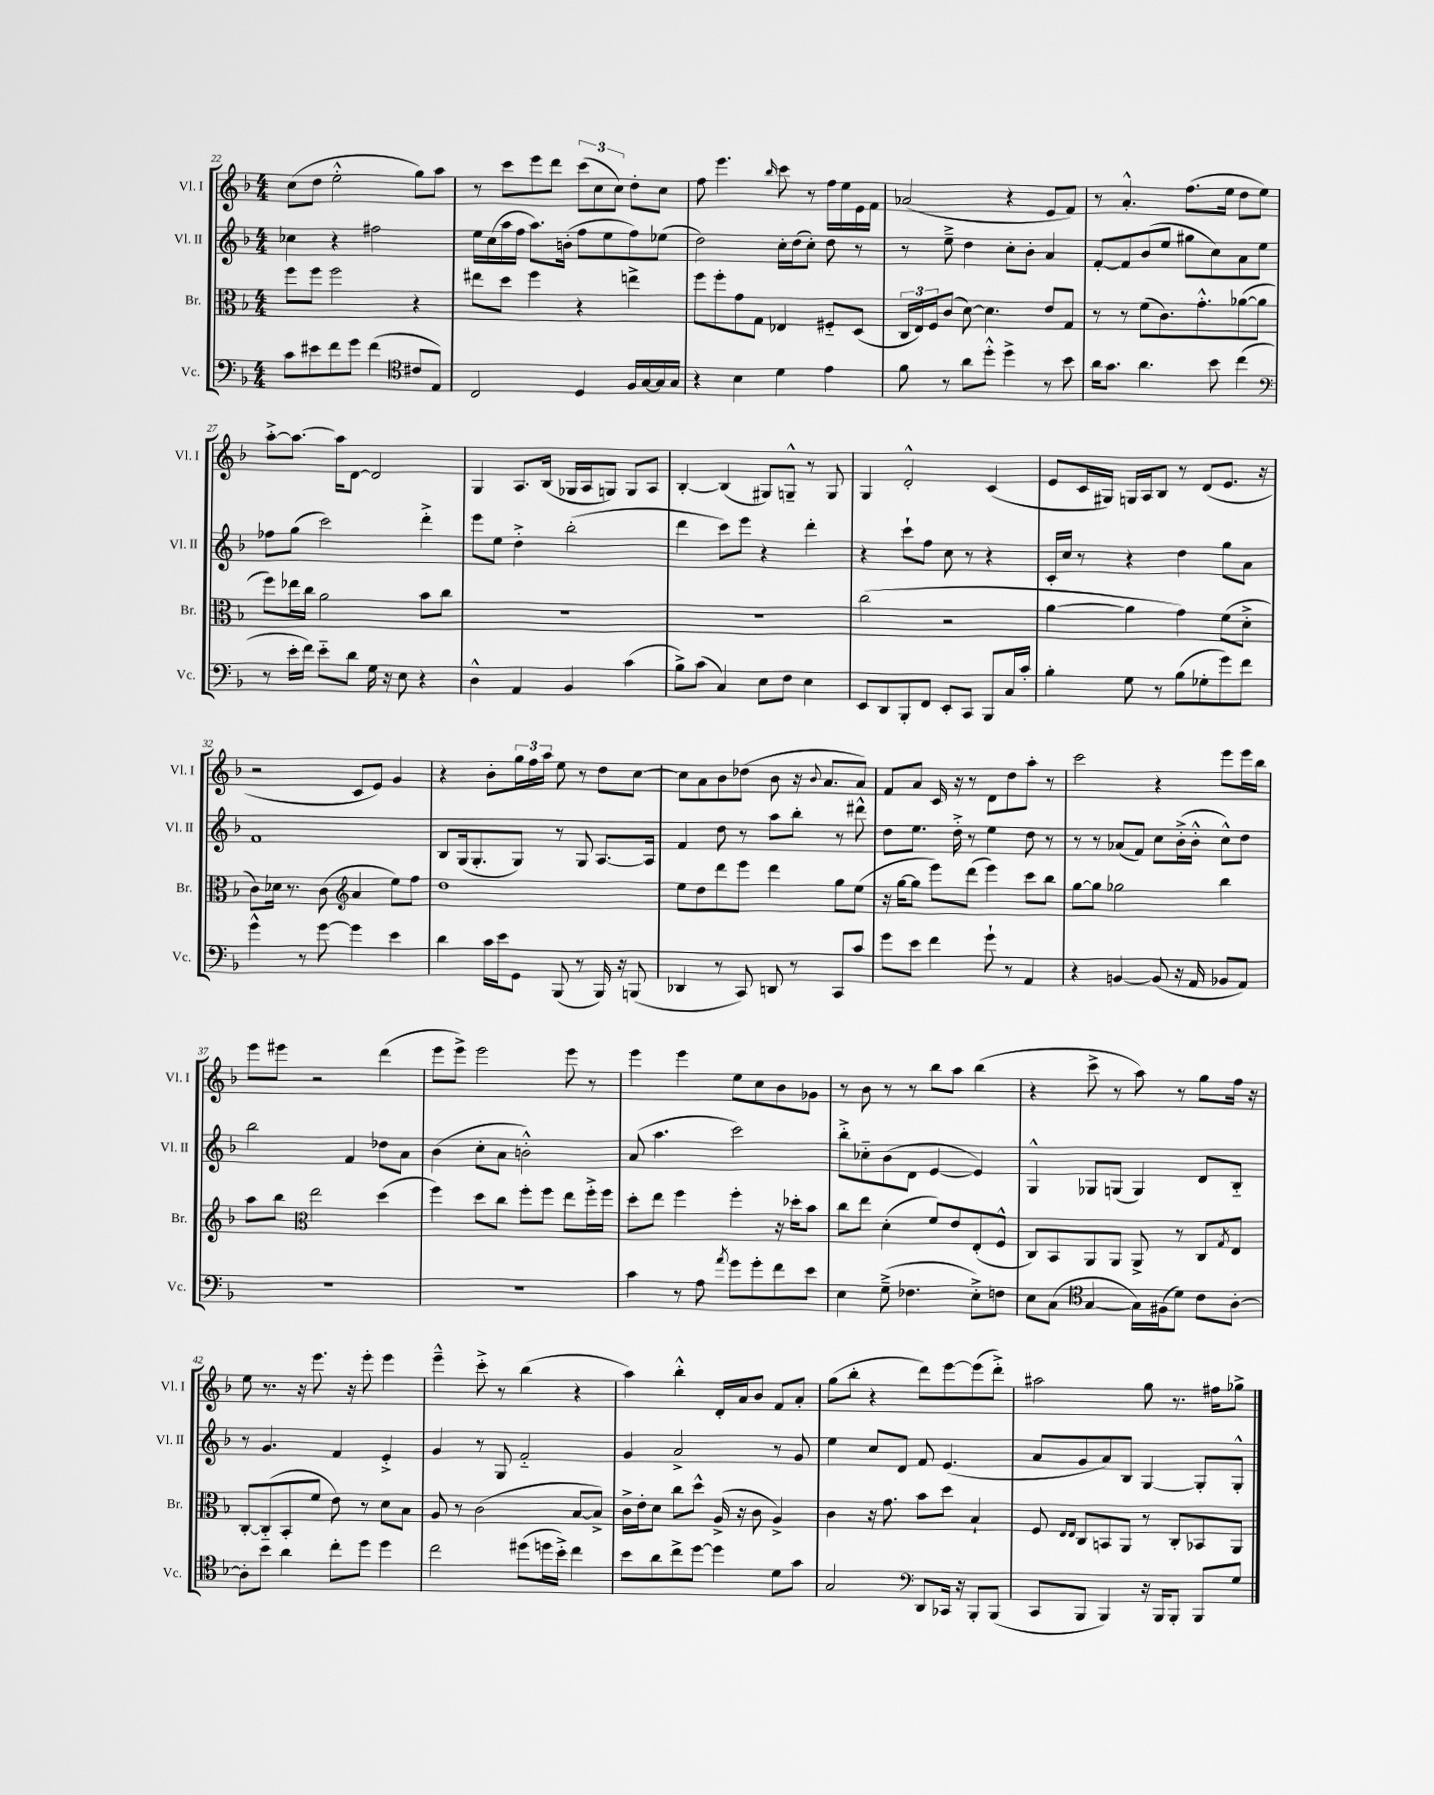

**kern	**kern	**kern	**kern
*staff4	*staff3	*staff2	*staff1
*clefF4	*clefC3	*clefG2	*clefG2
*k[b-]	*k[b-]	*k[b-]	*k[b-]
*M4/4	*M4/4	*M4/4	*M4/4
8c\L	8ff\L	4cc-\	(8cc\L
8e#\	8ff\J	.	8dd\J
8f\	2ff\	4r	2ee'^^\
8g\J	.	.	.
(4f\	.	2ff#\	.
*clefC4	*	*	*
8c#/L	4r	.	8gg\L)
8E/J)	.	.	8aa\J
=	=	=	=
2C/	8ee#\L	16ee\LL	8r
.	.	(16cc\	.
.	8dd\J	16aa\	8ccc\L
.	.	16ff\JJ	.
.	4ff\	8.aa\L)	8eee\
.	.	.	8ddd\J
.	.	(16b'\Jk	.
4D/	4r	8ff\L	(12ccc\L
.	.	.	12cc\
.	.	8ee\	.
.	.	.	12cc\J)
16F/LL	4ee^\	8ff\)	8dd'\L
[16G/	.	.	.
16G/]	.	(8ee-\J	8cc\J
16G/JJ	.	.	.
=	=	=	=
4r	8ff\L	2dd\)	8ff\
.	8ff'\	.	4.eee\
4B-\	8g\	.	.
.	8G\J	.	.
.	.	.	16qqbb-/
4d\	4E-/	16cc'\LL	8ccc\
.	.	(16dd\J	.
.	.	8cc'\J)	8r
4e\	8F#'~/L	8dd\	16ff\LL
.	.	.	16ee\
.	(8D/J	8r	16e\
.	.	.	16f\JJ
=	=	=	=
8f\	24C/LL	8r	(2a-/
.	24E/)	.	.
.	24F/J	.	.
8r	(8c/J	8ee~^\	.
8a\L	[8d\)	4dd\	.
8dd'^^\J	4.d\]	.	.
4dd^\	.	8cc'\L	4r
.	.	8b-'\J	.
8r	8e/L	4a/	8e/L
8b-\	8G/J	.	8f/J)
=	=	=	=
16a\LK	8r	[8f'/L	8r
8.g\J	.	.	.
.	8r	8f/]	4.a'^^/
4.a\	(8f\L	(8b-/	.
.	8.c\)	8ee/J	.
.	.	8gg#\L	(8.ff\L
.	8.g'^^\	.	.
8b-\	.	8cc\)	.
.	.	.	16ee\Jk
(4cc\	([8a-\	8a\	8dd\L
.	8a-\]J	8ee\J	8ee\J)
=	=	=	=
*clefF4	*	*	*
8r	8ff\L)	8ff-\L	[8aa'^\L
16e'\LL	16ee-\L	(8gg\J	8.aa\_J
16f\JJ)	16cc\JJ	.	.
8e'~\L	2a\	2ccc\)	.
.	.	.	16aa\]LK
8d\J	.	.	[8d\J
16G\	.	.	2d/]
16r	.	.	.
8E\	.	.	.
4r	8b-\L	4ddd'^\	.
.	8cc\J	.	.
=	=	=	=
4D^^\	1r	8eee\L	4G/
.	.	8ee\J	.
4AA/	.	4dd'^\	8.A/L
.	.	.	(16B-/Jk
4BB-/	.	(2bb-'\	16G-/LL
.	.	.	16A/J
.	.	.	8G/J)
(4c\	.	.	8G/L
.	.	.	8A/J
=	=	=	=
8B-^\L)	1r	4ddd\	[4B-'/
(8c\J	.	.	.
4C/)	.	8ccc\L)	(4B-/]
.	.	8eee\J	.
8E\L	.	4r	8G#/L)
8F\J	.	.	8G~^^/J
4E\	.	4ddd'\	8r
.	.	.	8G/
=	=	=	=
8EE/L	(2cc\	4r	4G/
8DD/	.	.	.
8BBB-'/	.	8ccc`\L	2d'^^/
8FF/J	.	8ff\J	.
8EE'/L	2r	8cc\	.
8CC/J	.	8r	.
8BBB-/L	.	4r	(4c/
16C/L	.	.	.
16c'/JJ	.	.	.
=	=	=	=
4B-'\	[4a\	16c'/LL	8e/L
.	.	16cc/JJ	.
.	.	8r	16c/L
.	.	.	16G#/JJ)
8G\	4a\]	4r	16G/LL
.	.	.	16A/J
8r	.	.	8B-/J
(8B-\L	4g\)	4dd\	8r
8G-'\	.	.	(8d/L
8g\)	(8f\L	8gg\L	8.e/J
8f\J	8d'^\J	8a\J	.
.	.	.	16r
=	=	=	=
4g^^\	8c\L)	1f	2r
.	16d-\Jk	.	.
.	8.r	.	.
8r	.	.	.
[8g\	(8c\	.	.
*	*clefG2	*	*
4g\]	4a/	.	8c/L
.	.	.	8e/J)
4e\	8ee\L)	.	4g/
.	8ff\J	.	.
=	=	=	=
4d\	1dd	8B-/L	4r
.	.	(16G/k	.
.	.	8.G'/	.
16c\LL	.	.	8b-'\L
16e\J	.	.	.
8GG\J	.	8G/J)	24gg\L
.	.	.	24ff\
.	.	.	24aa\JJ
(8BBB-/	.	8r	8ee\
8r	.	8G/	8r
16BBB-/)	.	[8.A/L	8dd\L
16r	.	.	.
(8BBB/	.	.	[8cc\J
.	.	16A/]Jk	.
=	=	=	=
4DD-/	8ee\L	4f/	8cc\]L
.	8dd\	.	8a\
8r	8ddd\	8dd\	8b-\
8CC/)	8eee\J	8r	(8dd-\J
8DD/	4ddd\	8aa\L	8b-\
8r	.	8bb-'\J	16r
.	.	.	8qqb-/
.	.	.	8.a/L
8CC/L	8gg\L	8r	.
8c/J	(8ee\J	8ddd#^^\	8a/J)
=	=	=	=
8g\L	16r	8dd\L	8f/L
.	[16gg\LK	.	.
8e\J	8gg\]J	8.ee\J	8a/J
4f\	8eee\L)	.	16c/
.	.	16dd'^\	16r
.	(8ddd\J	8r	8r
8g`\	4eee\)	4ee\	8d\L
8r	.	.	8dd\
4AA/	8ccc\L	8dd\	8aa'\J
.	8bb-\J	8r	8r
=	=	=	=
4r	[8gg\L	8r	2ccc\
.	8gg\]J	8r	.
[4BB/	2gg-\	(8a-/L	.
.	.	8f/J)	.
(8BB/]	.	8cc\L	4r
16r	.	(16b-'^\L	.
16AA/	.	16b-'^^\JJ	.
8BB-/L	4bb-\	8cc^^\L)	8eee\L
8AA/J)	.	8dd\J	16eee\L
.	.	.	16bb-\JJ
=	=	=	=
1r	8aa\L	2bb-\	8eee\L
.	8bb-\J	.	8eee#\J
*	*clefC3	*	*
.	2ee\	.	2r
.	.	4f/	.
.	(4dd\	8dd-\L	(4ddd\
.	.	8a\J	.
=	=	=	=
1r	4ff\)	(4b-\	8eee\L
.	.	.	8eee^\J)
.	8dd\L	8cc'\L	2eee\
.	8cc\J	8a\J	.
.	8ff'\L	2b'^^\)	.
.	8ff\J	.	.
.	8ee\L	.	8eee\
.	16ff'^\L	.	8r
.	16ff\JJ	.	.
=	=	=	=
4c\	8dd'\L	(8a/	4eee\
.	8ee\J	4.aa\	.
8r	4ff\	.	4eee\
8A\	.	.	.
8qa/	.	.	.
8g\L	4ff'\	2ccc\)	8ee\L
8g'\	.	.	8cc\
8f\	16r	.	8b-\
.	16dd-'\LK	.	.
8e\J	8b-\J	.	8g-\J
=	=	=	=
4E\	8cc\L	8bb-'^\L	8r
.	8ee\J	8cc-'~\	8b-\
(8G~^\	(4d'\	(8b-\	8r
4.F-\	.	8d\J	8r
.	8f/L)	[4e/	8bb-\L
.	8e/	.	8aa\J
8E'^\L)	(8E'/	4e/])	(4bb-\
8F\J	8F^^/J	.	.
=	=	=	=
8E\L	8C/L)	4G^^/	4r
(8C\J	8BB-/	.	.
*clefC4	*	*	*
[4G/	8AA/	8G-/L	8ccc^\
.	8AA/J	(8G/J	8r
16G\]LL)	8AA^/	4G/)	8aa\)
(16F#\J	.	.	.
8d\J)	8r	.	8r
8c\L	8C/L	8d/L	8gg\L
.	8qG/	.	.
[8A'\J	8E/J	8B-'~/J	16ff\Jk
.	.	.	16r
=	=	=	=
8A'\]L	[8C'/L	8r	8ee\
8b-\J	(8C'~/]	4.g/	8.r
4a\	8BB-'/	.	.
.	.	.	16r
.	8f/J	.	8.eee\
8cc'\L	8e\)	4f/	.
.	.	.	16r
8dd\J	8r	.	8eee'\
4dd\	8d\L	4e'^/	4eee\
.	8B-\J	.	.
=	=	=	=
2cc\	8A/	4g/	4eee~^^\
.	8r	.	.
.	(2c\	8r	8ccc'^\
.	.	8G/	8r
(8dd#\L	.	2f'~/	(4bb-\
16dd\L	.	.	.
16b-'^\JJ)	.	.	.
4cc\	[8B-/L	.	4r
.	8B-^/]J)	.	.
=	=	=	=
8b-\L	16c^\LL	4g/	4aa\)
.	16e'\J	.	.
8a\	8d\J	.	.
8cc^\	8cc\L	2a^/	4bb-'^^\
[8dd\J	8dd^^\J	.	.
4dd\]	(16A^/	.	16d'/LL
.	16r	.	16a/J
.	8c\	.	8b-/J
8d\L	4A^/)	8r	8f/L
8g\J	.	8g/	8a'/J
=	=	=	=
2G/	4c\	4ee\	(8gg\L
.	.	.	8bb-'\J
.	16r	8cc/L	4r
.	8.g\	.	.
.	.	8d/J	.
*clefF4	*	*	*
8DD/L	8b-\L	8f/	8ddd\L)
16CC-/Jk	8dd\J	(4.e/	[8eee\
16r	.	.	.
8BBB-'/L	4B-`/	.	(8eee\]
(8BBB-/J	.	.	8ddd'^\J)
=	=	=	=
8CC/L	8F/	8a/L	2aa#\
.	16qqE/LL	.	.
.	16qqE/JJ	.	.
8BBB-/J	8C/L	8g/	.
4BBB-/)	8BB/	8a/)	.
.	8AA/J	8B-/J	.
16r	8r	[4G/	8gg\
16BBB-/LK	.	.	.
8BBB-'/J	8C'/L	.	8.r
8BBB-/L	8BB-/	8G'/]L	.
.	.	.	16ff#\LK
8G/J	8AA/J	8G'^^/J	8gg-^\J
==	==	==	==
*-	*-	*-	*-
